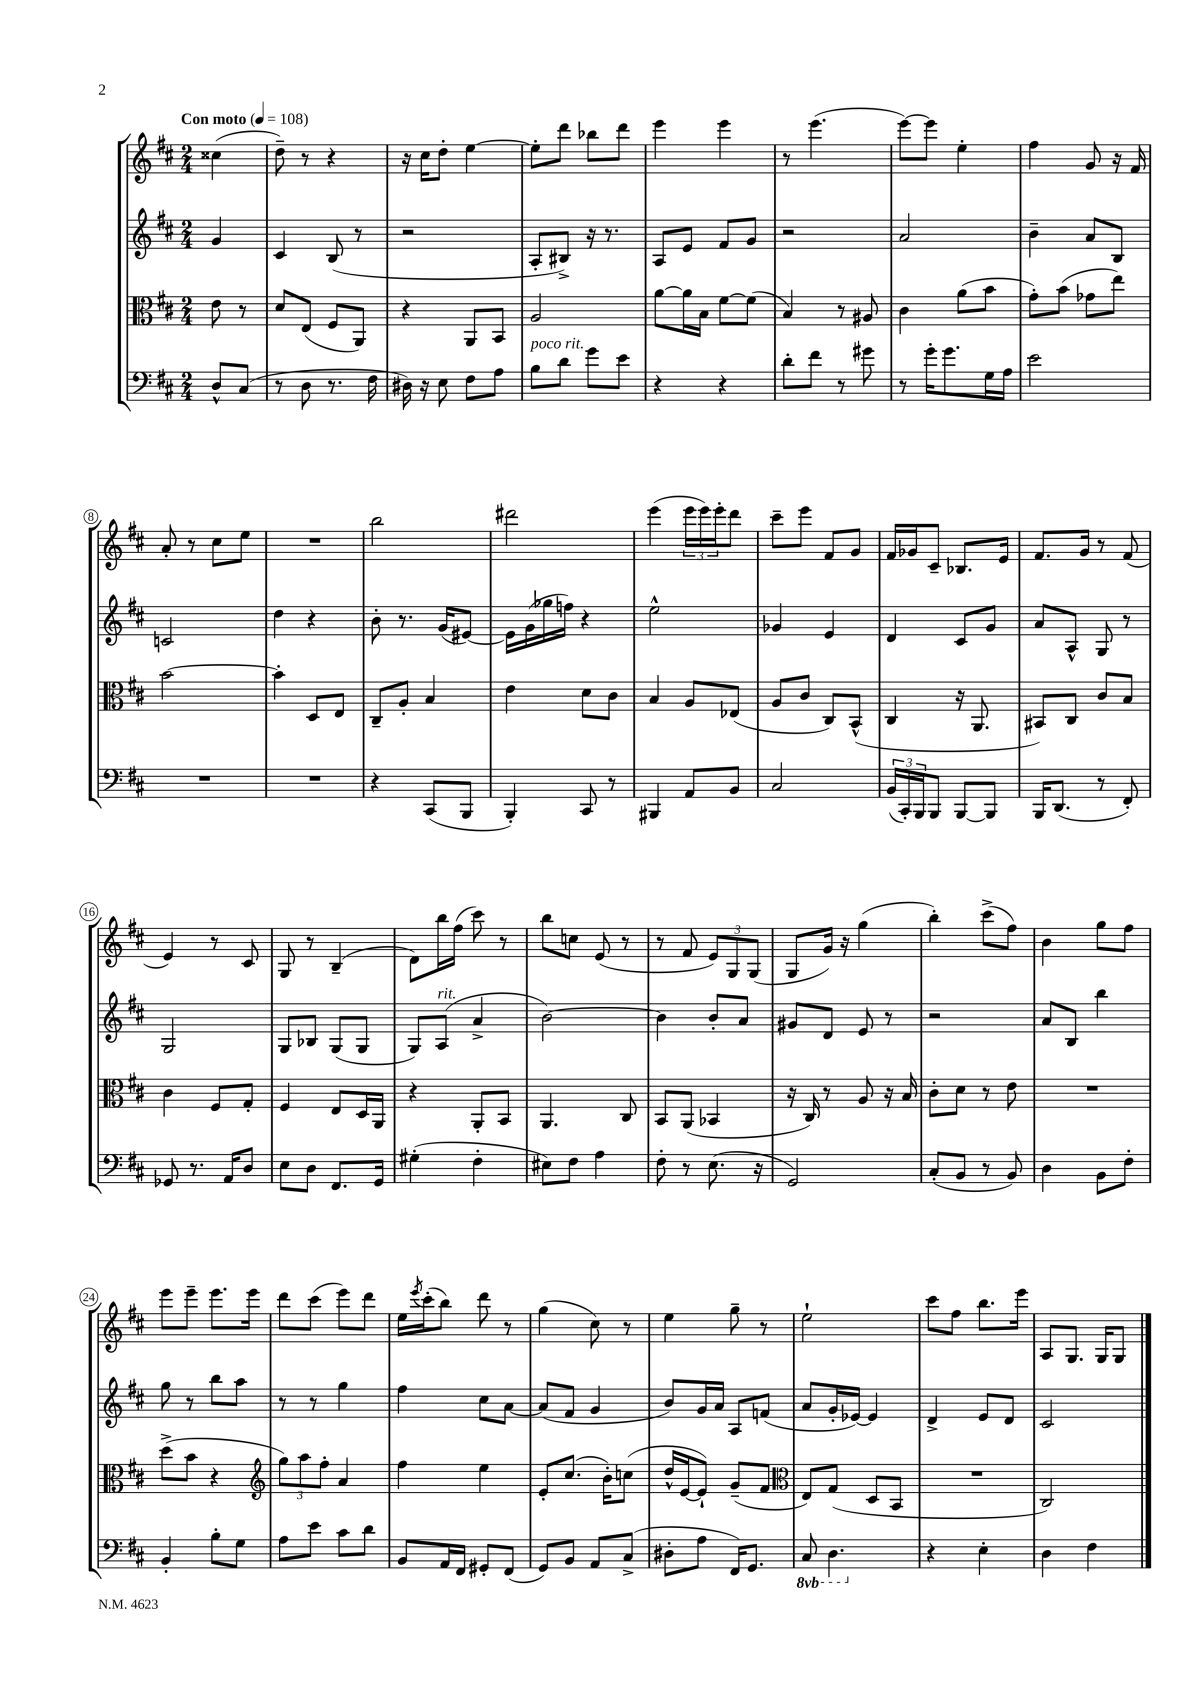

**kern	**kern	**kern	**kern
*staff4	*staff3	*staff2	*staff1
*clefF4	*clefC3	*clefG2	*clefG2
*k[f#c#]	*k[f#c#]	*k[f#c#]	*k[f#c#]
*M2/4	*M2/4	*M2/4	*M2/4
*MM108	*MM108	*MM108	*MM108
8D^^	8e	4g	(4cc##
(8C#	8r	.	.
=	=	=	=
8r	8d	4c#	8dd~)
8D	(8E	.	8r
8.r	8F#	(8B	4r
.	8AA)	8r	.
16F#	.	.	.
=	=	=	=
16D#)	4r	2r	16r
16r	.	.	16cc#
8E	.	.	8dd'
8F#	8AA	.	[4ee
8A	8BB	.	.
=	=	=	=
8B	2A	8A'	8ee']
8d	.	8B#^)	8ddd
8g	.	16r	8bb-
.	.	8.r	.
8e	.	.	8ddd
=	=	=	=
4r	[8a	8A	4eee
.	16a]	8e	.
.	16B	.	.
4r	[8f#	8f#	4eee
.	(8f#]	8g	.
=	=	=	=
8d'	4B)	2r	8r
8f#	.	.	(4.eee
8r	8r	.	.
8g#	8A#	.	.
=	=	=	=
8r	4c#	2a	[8eee)
16g'	.	.	8eee]
8.g	.	.	.
.	(8a	.	4ee'
16G	8b	.	.
16A	.	.	.
=	=	=	=
2e	8g')	4b~	4ff#
.	(8b	.	.
.	8g-	8a	8g
.	8ee)	8B	16r
.	.	.	16f#
=	=	=	=
2r	[2b	2c	8a'
.	.	.	8r
.	.	.	8cc#
.	.	.	8ee
=	=	=	=
2r	4b']	4dd	2r
.	8D	4r	.
.	8E	.	.
=	=	=	=
4r	8C#~	8b'	2bb
.	8A'	8.r	.
(8CC#	4B	.	.
.	.	(16g	.
8BBB	.	[8e#)	.
=	=	=	=
4BBB')	4e	16e#]	2ddd#
.	.	(16g	.
.	.	16gg-	.
.	.	16ff)	.
8CC#	8d	4r	.
8r	8c#	.	.
=	=	=	=
4BBB#	4B	2ee^^	(4eee
8AA	8A	.	24eee
.	.	.	24eee)
.	.	.	24eee'
8BB	(8E-	.	8ddd
=	=	=	=
2C#	8A	4g-	8ccc#~
.	8c#	.	8eee
.	8C#)	4e	8f#
.	(8BB^^	.	8g
=	=	=	=
(24BB	4C#	4d	16f#
24CC#')	.	.	.
.	.	.	16g-
24BBB	.	.	.
8BBB	.	.	8c#~
[8BBB	16r	8c#	8.B-
.	8.AA	.	.
8BBB]	.	8g	.
.	.	.	16e
=	=	=	=
16BBB	8BB#)	8a	8.f#
(8.DD	.	.	.
.	8C#	8A^^	.
.	.	.	16g
8r	8c#	8G	8r
8FF#')	8B	8r	(8f#
=	=	=	=
8GG-	4c#	2G	4e)
8.r	.	.	.
.	8F#	.	8r
16AA	.	.	.
8D	8G'	.	8c#
=	=	=	=
8E	4F#	8G	8G
8D	.	8B-	8r
8.FF#	8E	(8G	(4B~
.	16D	8G	.
16GG	16AA	.	.
=	=	=	=
(4G#'	4r	8G)	8d)
.	.	(8A	16bb
.	.	.	(16ff#
4F#'	8AA'	4a^	8ccc#)
.	8BB	.	8r
=	=	=	=
8E#)	4.AA	[2b)	8bb
8F#	.	.	8cc
4A	.	.	(8e
.	8C#	.	8r
=	=	=	=
8F#'	8BB	4b]	8r
8r	(8AA	.	8f#
(8.E	4BB-	8b'	12e)
.	.	.	12G
.	.	8a	.
.	.	.	(12G
16r	.	.	.
=	=	=	=
2GG)	16r	8g#	8G
.	16C#)	.	.
.	8r	8d	16g)
.	.	.	16r
.	8A	8e	(4gg
.	16r	8r	.
.	16B	.	.
=	=	=	=
(8C#'	8c#'	2r	4bb')
8BB	8d	.	.
8r	8r	.	(8ccc#^
8BB)	8e	.	8ff#)
=	=	=	=
4D	2r	8a	4b
.	.	8B	.
8BB	.	4bb	8gg
8F#'	.	.	8ff#
=	=	=	=
4BB'	(8dd^	8gg	8eee
.	8b	8r	8eee~
8B'	4r	8bb	8.eee
8G	.	8aa	.
.	.	.	16eee
=	=	=	=
*	*clefG2	*	*
8A	12gg)	8r	8ddd
.	12aa	.	.
8e	.	8r	(8ccc#
.	12ff#'	.	.
8c#	4a	4gg	8eee)
8d	.	.	8ddd
=	=	=	=
8BB	4ff#	4ff#	16ee
.	.	.	8qeee
.	.	.	(16ccc#'
16AA	.	.	8bb)
16FF#	.	.	.
8GG#'	4ee	8cc#	8ddd
(8FF#	.	[8a	8r
=	=	=	=
8GG)	8e'	(8a]	(4gg
8BB	(8.cc#	8f#	.
8AA	.	4g	8cc#)
.	16b')	.	.
(8C#^	(8cc	.	8r
=	=	=	=
8D#'	16dd^^	8b)	4ee
.	[16e	.	.
8A	8e`])	16g	.
.	.	16a	.
16FF#)	(8g~	8A	8gg~
8.GG	.	.	.
.	8f#	(8f	8r
=	=	=	=
*	*clefC3	*	*
8CC#	8E)	8a	2ee`
4.DD	(8G	16g'	.
.	.	[16e-)	.
.	8D	4e-]	.
.	8BB	.	.
=	=	=	=
4r	2r	4d^	8ccc#
.	.	.	8ff#
4E'	.	8e	8.bb
.	.	8d	.
.	.	.	16eee
=	=	=	=
4D	2C#)	2c#	8A
.	.	.	8.G
4F#	.	.	.
.	.	.	16G
.	.	.	8G
==	==	==	==
*-	*-	*-	*-
